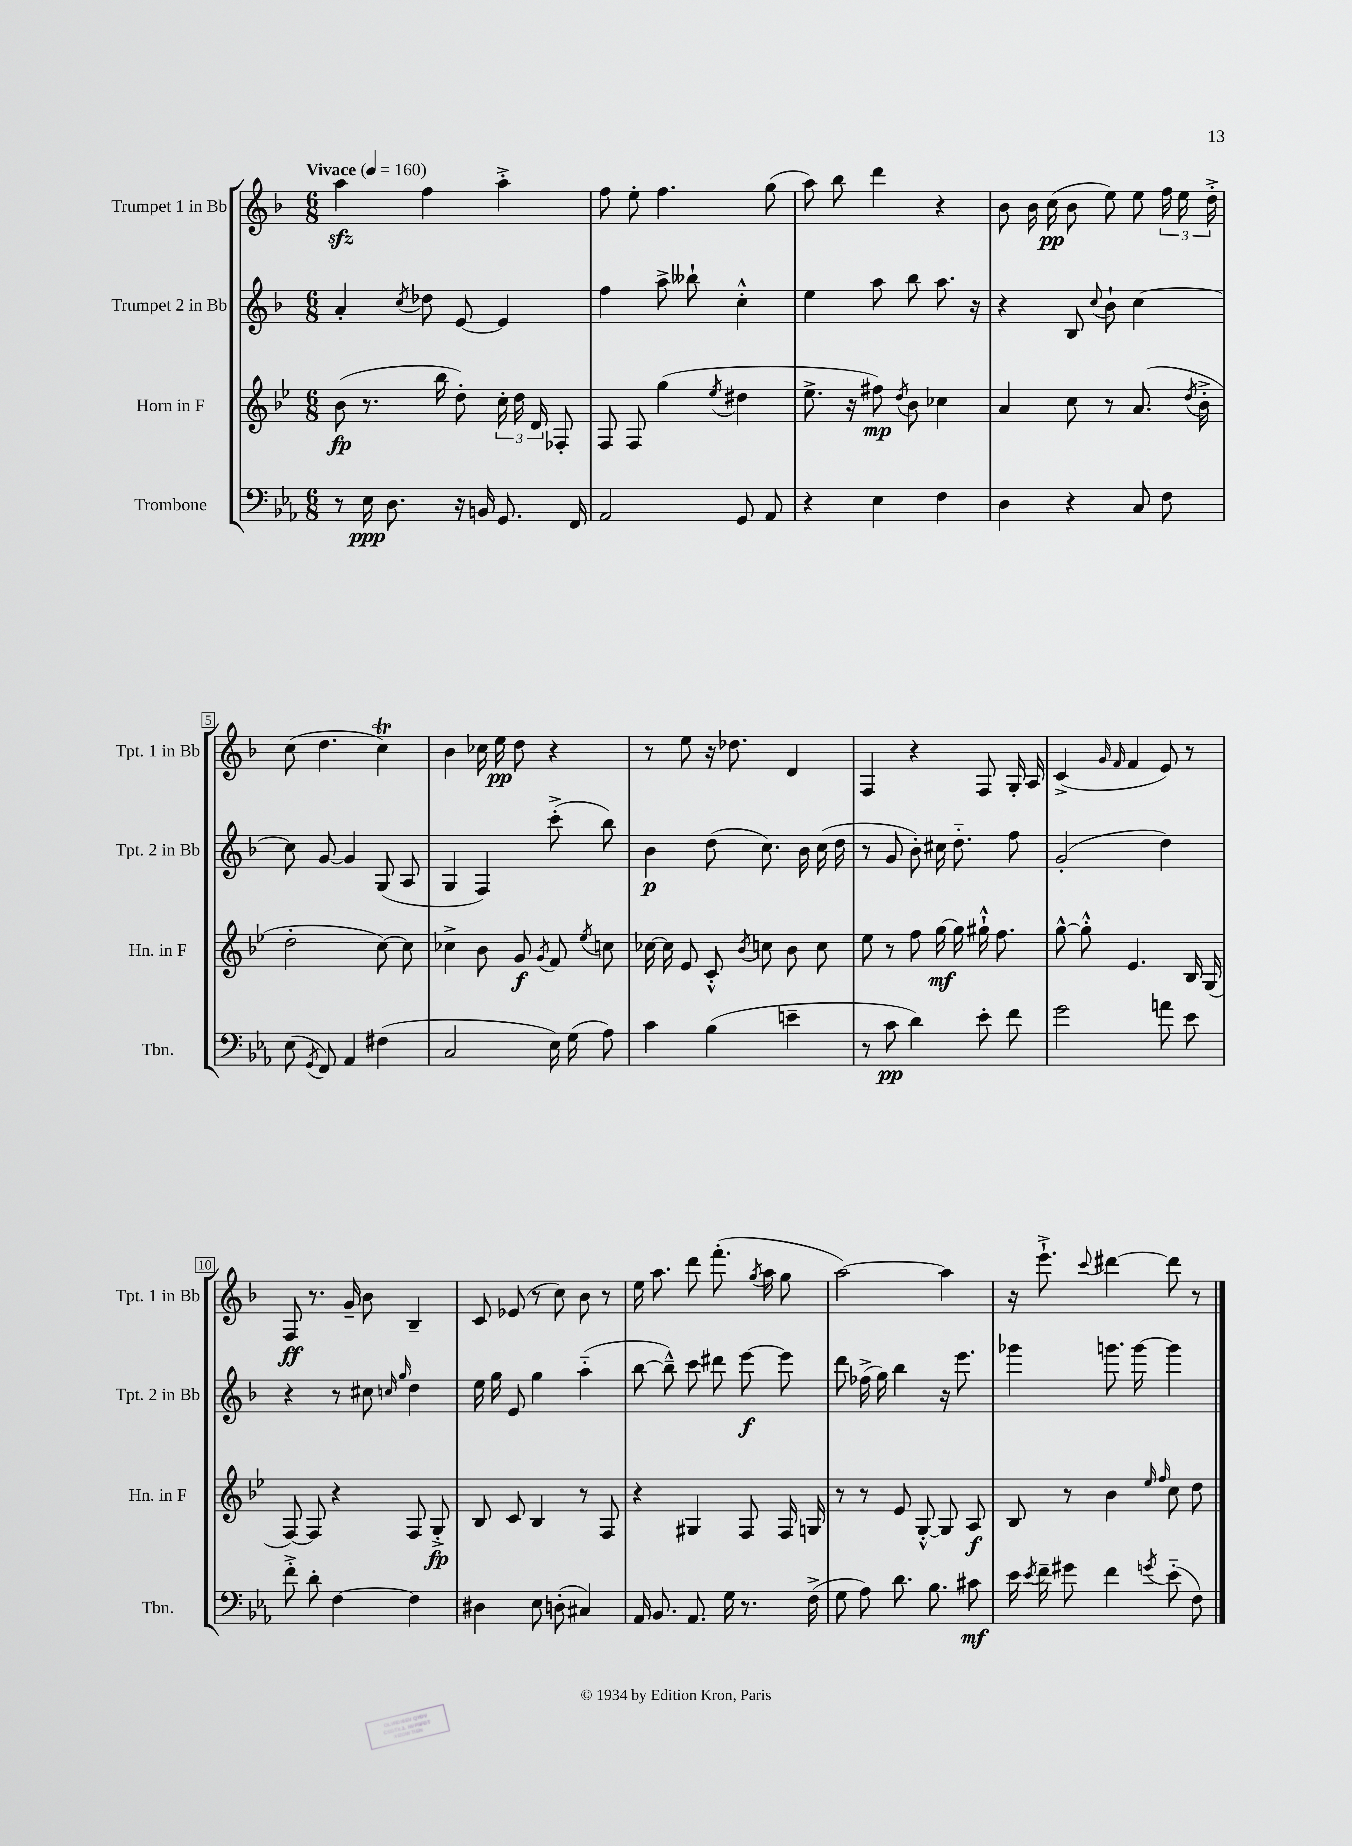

**kern	**kern	**kern	**kern
*staff4	*staff3	*staff2	*staff1
*clefF4	*clefG2	*clefG2	*clefG2
*k[b-e-a-]	*k[b-e-]	*k[b-]	*k[b-]
*M6/8	*M6/8	*M6/8	*M6/8
*MM160	*MM160	*MM160	*MM160
8r	(8b-\	4a'/	4aa\
16E-\	8.r	.	.
8.D\	.	.	.
.	.	8qcc/	.
.	.	8dd-\	4ff\
.	16bb-\	.	.
16r	8dd'\)	[8e/	.
16BB/	.	.	.
8.GG/	24cc'\	4e/]	4aa'^\
.	24dd\	.	.
.	24d/	.	.
.	8F-'/	.	.
16FF/	.	.	.
=	=	=	=
2AA-/	8F/	4ff\	8ff\
.	8F/	.	8ee'\
.	(4gg\	8aa^\	4.ff\
.	.	8bb--`\	.
.	8qee-/	.	.
8GG/	4dd#\	4cc'^^\	.
8AA-/	.	.	(8gg\
=	=	=	=
4r	8.ee-^\	4ee\	8aa\)
.	.	.	8bb-\
.	16r	.	.
4E-\	8ff#\)	8aa\	4ddd\
.	8qdd/	.	.
.	8b-\	8bb-\	.
4F\	4cc-\	8.aa\	4r
.	.	16r	.
=	=	=	=
4D\	4a/	4r	8b-\
.	.	.	16b-\
.	.	.	(16cc\
4r	8cc\	8B-/	8b-\
.	.	8qqcc/	.
.	8r	8b-`\	8ee\)
8C/	(8.a/	[4cc\	8ee\
8F\	.	.	24ff\
.	.	.	24ee\
.	8qdd/	.	.
.	16b-'^\	.	.
.	.	.	24dd'^\
=	=	=	=
(8E-\	2dd'\	8cc\]	(8cc\
8qGG/	.	.	.
8FF/)	.	[8g/	4.dd\
4AA-/	.	4g/]	.
(4F#\	[8cc\)	(8G/	4cc\)
.	8cc\]	8A/	.
=	=	=	=
2C/	4cc-^\	4G/	4b-\
.	8b-\	4F/)	16cc-\
.	.	.	16ee\
.	8g/	.	8dd\
.	8qg/	.	.
16E-\)	8f/	(8ccc'^\	4r
(16G\	.	.	.
.	8qee-/	.	.
8A-\)	8cc\	8bb-\)	.
=	=	=	=
4c\	[16cc-\	4b-\	8r
.	16cc-\]	.	.
.	8e-/	.	8ee\
(4B-\	8c'^^/	(8dd\	16r
.	.	.	8.dd-\
.	8qb-/	.	.
.	8cc\	8.cc\)	.
4e~\	8b-\	.	4d/
.	.	16b-\	.
.	8cc\	(16cc\	.
.	.	16dd\	.
=	=	=	=
8r	8ee-\	8r	4F/
8c\	8r	8g/	.
4d\)	8ff\	8b-'\)	4r
.	[16gg\	16cc#\	.
.	16gg\]	8.dd'~\	.
8e-'\	16gg#`^^\	.	8F/
.	8.ff\	.	.
8f\	.	8ff\	16G'/
.	.	.	16A/
=	=	=	=
2g\	[8gg^^\	(2g'/	(4c^/
.	8gg'^^\]	.	.
.	.	.	16qqg/
.	.	.	16qqf/
.	4.e-/	.	4f/
8a\	.	4dd\)	8e/)
8e-\	16B-/	.	8r
.	(16G/	.	.
=	=	=	=
8f'^\	[8F/)	4r	8F/
8d'\	8F/]	.	8.r
[4F\	4r	8r	.
.	.	.	16g~/
.	.	8cc#\	8b-\
.	.	16qqcc/	.
.	.	16qqgg/	.
4F\]	8F/	4dd\	4B-~/
.	8G'^/	.	.
=	=	=	=
4D#\	8B-/	16ee\	8c/
.	.	16gg\	.
.	8c/	8e/	(8e-/
8E-\	4B-/	4gg\	8r
(8D'\	.	.	8cc\)
4C#/)	8r	(4aa'~\	8b-\
.	8F/	.	8r
=	=	=	=
16AA-/	4r	[8bb-\	16ee\
8.BB-/	.	.	8.aa\
.	.	8bb-~^^\])	.
8.AA-/	4G#/	8ccc\	8ddd\
.	.	8ddd#\	(8.fff'\
16G\	.	.	.
8.r	8F/	[8eee\	.
.	.	.	8qgg/
.	.	.	16aa\
.	16F/	8eee\]	8gg\
(16F^\	16G/	.	.
=	=	=	=
8G\	8r	8ddd\	[2aa\)
8A-\)	8r	(16ff-^\	.
.	.	16gg\)	.
8.d\	8e-/	4bb-\	.
.	[8G'^^/	.	.
8.B-\	.	.	.
.	8G/]	16r	4aa\]
.	.	8.eee\	.
8c#\	8A/	.	.
=	=	=	=
16e-\	8B-/	4ggg-\	16r
8qe-/	.	.	.
16f~\	.	.	8.eee`^\
8g#\	8r	.	.
.	.	.	8qqccc/
4f\	4b-\	8.ggg\	[4ddd#\
.	.	[16ggg\	.
.	16qqee-/	.	.
8qg/	16qqff/	.	.
(8e-'~\	8cc\	4ggg\]	8ddd#\]
8F\)	8dd\	.	8r
==	==	==	==
*-	*-	*-	*-
